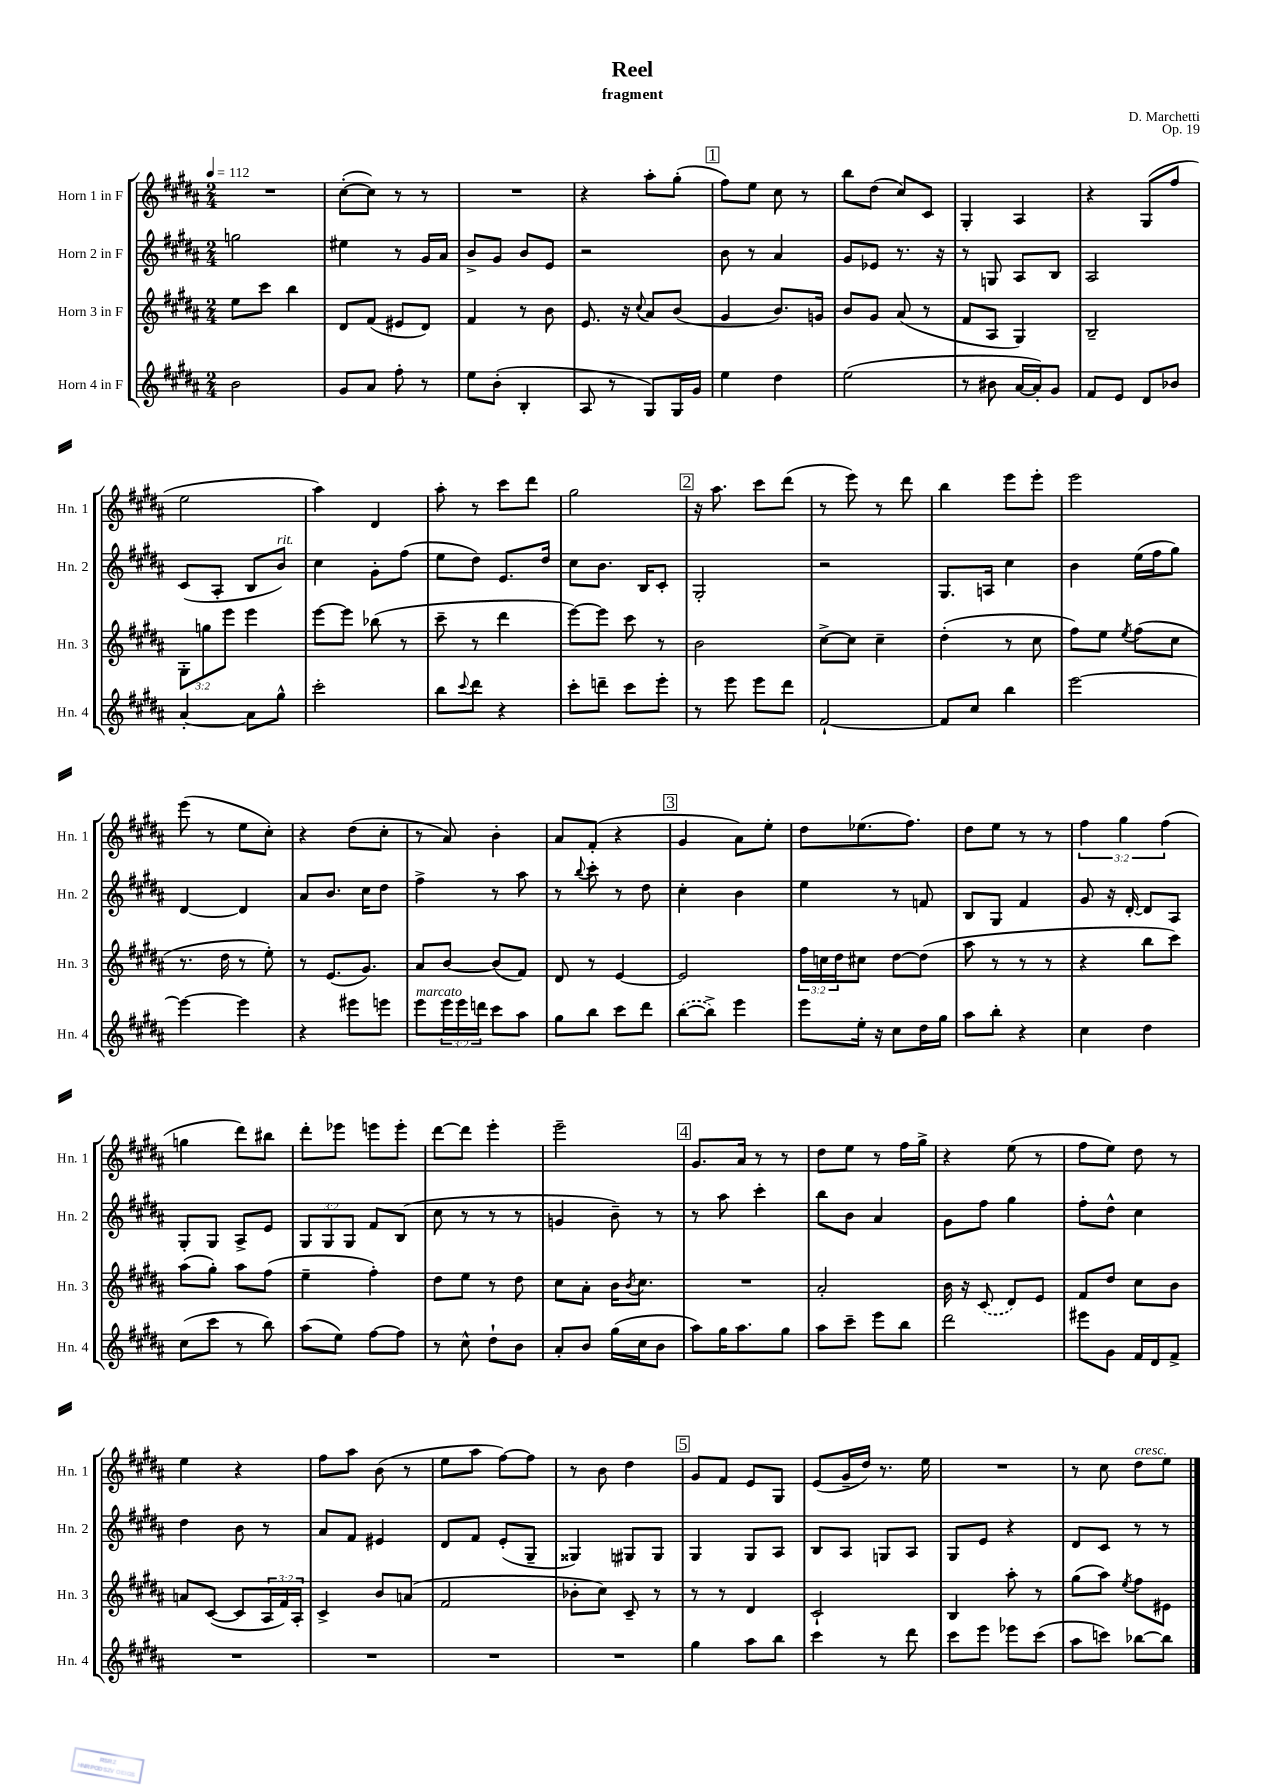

**kern	**kern	**kern	**kern
*staff4	*staff3	*staff2	*staff1
*clefG2	*clefG2	*clefG2	*clefG2
*k[f#c#g#d#a#]	*k[f#c#g#d#a#]	*k[f#c#g#d#a#]	*k[f#c#g#d#a#]
*M2/4	*M2/4	*M2/4	*M2/4
*MM112	*MM112	*MM112	*MM112
2b\	8ee\L	2gg\	2r
.	8ccc#\J	.	.
.	4bb\	.	.
=	=	=	=
8g#/L	8d#/L	4ee#\	([8cc#'\L
8a#/J	(8f#/J	.	8cc#\]J)
8ff#'\	8e#/L	8r	8r
8r	8d#/J)	16g#/LL	8r
.	.	16a#/JJ	.
=	=	=	=
8ee\L	4f#/	8b^/L	2r
(8b'\J	.	8g#/J	.
4B'/	8r	8b/L	.
.	8b\	8e/J	.
=	=	=	=
8A#/	8.e/	2r	4r
8r	.	.	.
.	16r	.	.
.	8qqcc#/	.	.
8G#/L)	8a#/L	.	8aa#'\L
16G#/L	(8b/J	.	(8gg#'\J
16g#/JJ	.	.	.
=	=	=	=
4ee\	4g#/	8b\	8ff#\L)
.	.	8r	8ee\J
4dd#\	8.b/L)	4a#/	8cc#\
.	.	.	8r
.	16g/Jk	.	.
=	=	=	=
(2ee\	8b/L	8g#/L	8bb\L
.	8g#/J	8e-/J	(8dd#\J
.	(8a#/	8.r	8cc#/L)
.	8r	.	8c#/J
.	.	16r	.
=	=	=	=
8r	8f#/L	8r	4G#'/
8b#\	8A#/J	8G/	.
[16a#/LL	4G#/)	8A#/L	4A#/
16a#'/]J)	.	.	.
8g#/J	.	8B/J	.
=	=	=	=
8f#/L	2B~/	2A#/	4r
8e/J	.	.	.
8d#/L	.	.	(8G#/L
8b-/J	.	.	8ff#/J
=	=	=	=
[4a#'/	12G#'\L	(8c#/L	2ee\
.	12gg\	.	.
.	.	8A#'/J	.
.	12eee\J	.	.
8a#\]L	4eee\	8B/L	.
8gg#^^\J	.	8b/J)	.
=	=	=	=
2ccc#'\	[8eee\L	4cc#\	4aa#\)
.	8eee\]J	.	.
.	(8bb-\	8g#'\L	4d#/
.	8r	(8ff#\J	.
=	=	=	=
8bb\L	8ccc#~\	8ee\L	8aa#'\
8qqccc#/	.	.	.
8ddd#\J	8r	8dd#\J)	8r
4r	4ddd#\	8.e/L	8ccc#\L
.	.	.	8ddd#\J
.	.	16dd#/Jk	.
=	=	=	=
8ccc#'\L	[8eee\L)	8cc#\L	2gg#\
8ddd~\J	8eee\]J	8.b\J	.
8ccc#\L	8ccc#\	.	.
.	.	16B/LK	.
8eee'\J	8r	8c#'/J	.
=	=	=	=
8r	2b\	2G#'/	16r
.	.	.	8.aa#\
8eee\	.	.	.
8eee\L	.	.	8ccc#\L
8ddd#\J	.	.	(8ddd#\J
=	=	=	=
[2f#`/	[8cc#^\L	2r	8r
.	8cc#\]J	.	8eee\)
.	4cc#~\	.	8r
.	.	.	8ddd#\
=	=	=	=
8f#/]L	(4dd#'\	8.G#/L	4bb\
8cc#/J	.	.	.
.	.	16A/Jk	.
4bb\	8r	4cc#\	8eee\L
.	8cc#\	.	8eee'\J
=	=	=	=
[2eee\	8ff#\L)	4b\	2eee\
.	8ee\J	.	.
.	8qee/	.	.
.	(8ff#\L	(16ee\LL	.
.	.	16ff#\J	.
.	8cc#\J	8gg#\J)	.
=	=	=	=
4eee\_	8.r	[4d#/	(8eee\
.	.	.	8r
.	16dd#\	.	.
4eee\]	8r	4d#/]	8ee\L
.	8ee'\)	.	8cc#'\J)
=	=	=	=
4r	8r	8a#/L	4r
.	(8.e/L	8.b/J	.
8eee#\L	.	.	(8dd#\L
.	8.g#/J)	16cc#\LK	.
8eee\J	.	8dd#\J	8cc#'\J
=	=	=	=
8eee\L	8a#/L	4ff#^\	8r
24eee\L	[8b/J	.	8a#/)
24eee\	.	.	.
24ddd\JJ	.	.	.
8ccc#\L	(8b/]L	8r	4b'\
8aa#\J	8f#/J)	8aa#\	.
=	=	=	=
8gg#\L	8d#/	8r	8a#/L
.	.	8qqbb/	.
8bb\J	8r	8ccc#'\	(8f#'/J
8ccc#\L	[4e/	8r	4r
8ddd#\J	.	8dd#\	.
=	=	=	=
([8bb\L	2e/]	4cc#'\	4g#/
8bb^\]J)	.	.	.
4eee\	.	4b\	8a#\L)
.	.	.	8ee'\J
=	=	=	=
8eee\L	24ff#\LL	4ee\	8dd#\L
.	24cc\	.	.
.	24dd#\J	.	.
16ee'\Jk	8cc#\J	.	(8.ee-\
16r	.	.	.
8cc#\L	[8dd#\L	8r	.
.	.	.	8.ff#\J)
16dd#\L	(8dd#\]J	8f/	.
16gg#\JJ	.	.	.
=	=	=	=
8aa#\L	8aa#\	8B/L	8dd#\L
8bb'\J	8r	8G#/J	8ee\J
4r	8r	4f#/	8r
.	8r	.	8r
=	=	=	=
4cc#\	4r	8g#/	6ff#\
.	.	16r	.
.	.	.	6gg#\
.	.	[16d#'/	.
4dd#\	8bb\L	8d#/]L	.
.	.	.	(6ff#\
.	8ccc#\J)	8A#/J	.
=	=	=	=
(8cc#\L	(8aa#\L	8G#'/L	4gg\
8ccc#\J	8gg#'\J)	8G#/J	.
8r	8aa#\L	8A#^/L	8ddd#\L)
8bb\)	(8ff#\J	8e/J	8bb#\J
=	=	=	=
(8aa#\L	4ee~\	12G#/L	8ddd#'\L
.	.	12G#/	.
8ee\J)	.	.	8eee-\J
.	.	12G#/J	.
[8ff#\L	4ff#'\)	8f#/L	8eee\L
8ff#\]J	.	(8B/J	8eee'\J
=	=	=	=
8r	8dd#\L	8cc#\	[8ddd#\L
8cc#^^\	8ee\J	8r	8ddd#\]J
8dd#`\L	8r	8r	4eee'\
8b\J	8dd#\	8r	.
=	=	=	=
8a#'/L	8cc#\L	4g/	2eee~\
8b/J	8a#'\J	.	.
(16gg#\LL	16b\LK	8b~\)	.
.	8qb/	.	.
16cc#\J	8.cc#\J	.	.
8b\J	.	8r	.
=	=	=	=
8aa#\L)	2r	8r	8.g#/L
16gg#\K	.	8aa#\	.
8.aa#\	.	.	16a#/Jk
.	.	4ccc#'\	8r
8gg#\J	.	.	8r
=	=	=	=
8aa#\L	2a#'/	8bb\L	8dd#\L
8ccc#~\J	.	8b\J	8ee\J
8eee\L	.	4a#/	8r
8bb\J	.	.	16ff#\LL
.	.	.	16gg#^\JJ
=	=	=	=
2ddd#\	16b\	8g#\L	4r
.	16r	.	.
.	(8c#/	8ff#\J	.
.	8d#/L)	4gg#\	(8ee\
.	8e/J	.	8r
=	=	=	=
8eee#\L	8f#/L	8ff#'\L	8ff#\L
8g#\J	8dd#/J	8dd#^^\J	8ee\J)
16f#/LL	8cc#\L	4cc#\	8dd#\
16d#/J	.	.	.
8f#^/J	8b\J	.	8r
=	=	=	=
2r	8a/L	4dd#\	4ee\
.	([8c#/J	.	.
.	8c#/]L	8b\	4r
.	24A#/L	8r	.
.	24f#/)	.	.
.	24A#'/JJ	.	.
=	=	=	=
2r	4c#^/	8a#/L	8ff#\L
.	.	8f#/J	8aa#\J
.	8b/L	4e#/	(8b\
.	(8a/J	.	8r
=	=	=	=
2r	2f#/	8d#/L	8ee\L
.	.	8f#/J	8aa#\J
.	.	(8e'/L	[8ff#\L)
.	.	8G#~/J	8ff#\]J
=	=	=	=
2r	8b-'\L	4G##/)	8r
.	8cc#\J)	.	8b\
.	8c#~/	8G#/L	4dd#\
.	8r	8G#/J	.
=	=	=	=
4gg#\	8r	4G#/	8g#/L
.	8r	.	8f#/J
8aa#\L	4d#/	8G#/L	8e/L
8bb\J	.	8A#/J	8G#/J
=	=	=	=
4ccc#\	2c#`/	8B/L	(8e/L
.	.	8A#/J	16g#~/L
.	.	.	16dd#/JJ)
8r	.	8G/L	8.r
8ddd#\	.	8A#/J	.
.	.	.	16ee\
=	=	=	=
8ccc#\L	4B/	8G#/L	2r
8eee\J	.	8e/J	.
8eee-\L	8aa#'\	4r	.
(8ccc#\J	8r	.	.
=	=	=	=
8aa#\L	(8gg#\L	8d#/L	8r
8ccc\J)	8aa#\J)	8c#/J	8cc#\
.	8qee/	.	.
[8bb-\L	8ff#\L	8r	8dd#\L
8bb-\]J	8e#\J	8r	8ee\J
==	==	==	==
*-	*-	*-	*-
